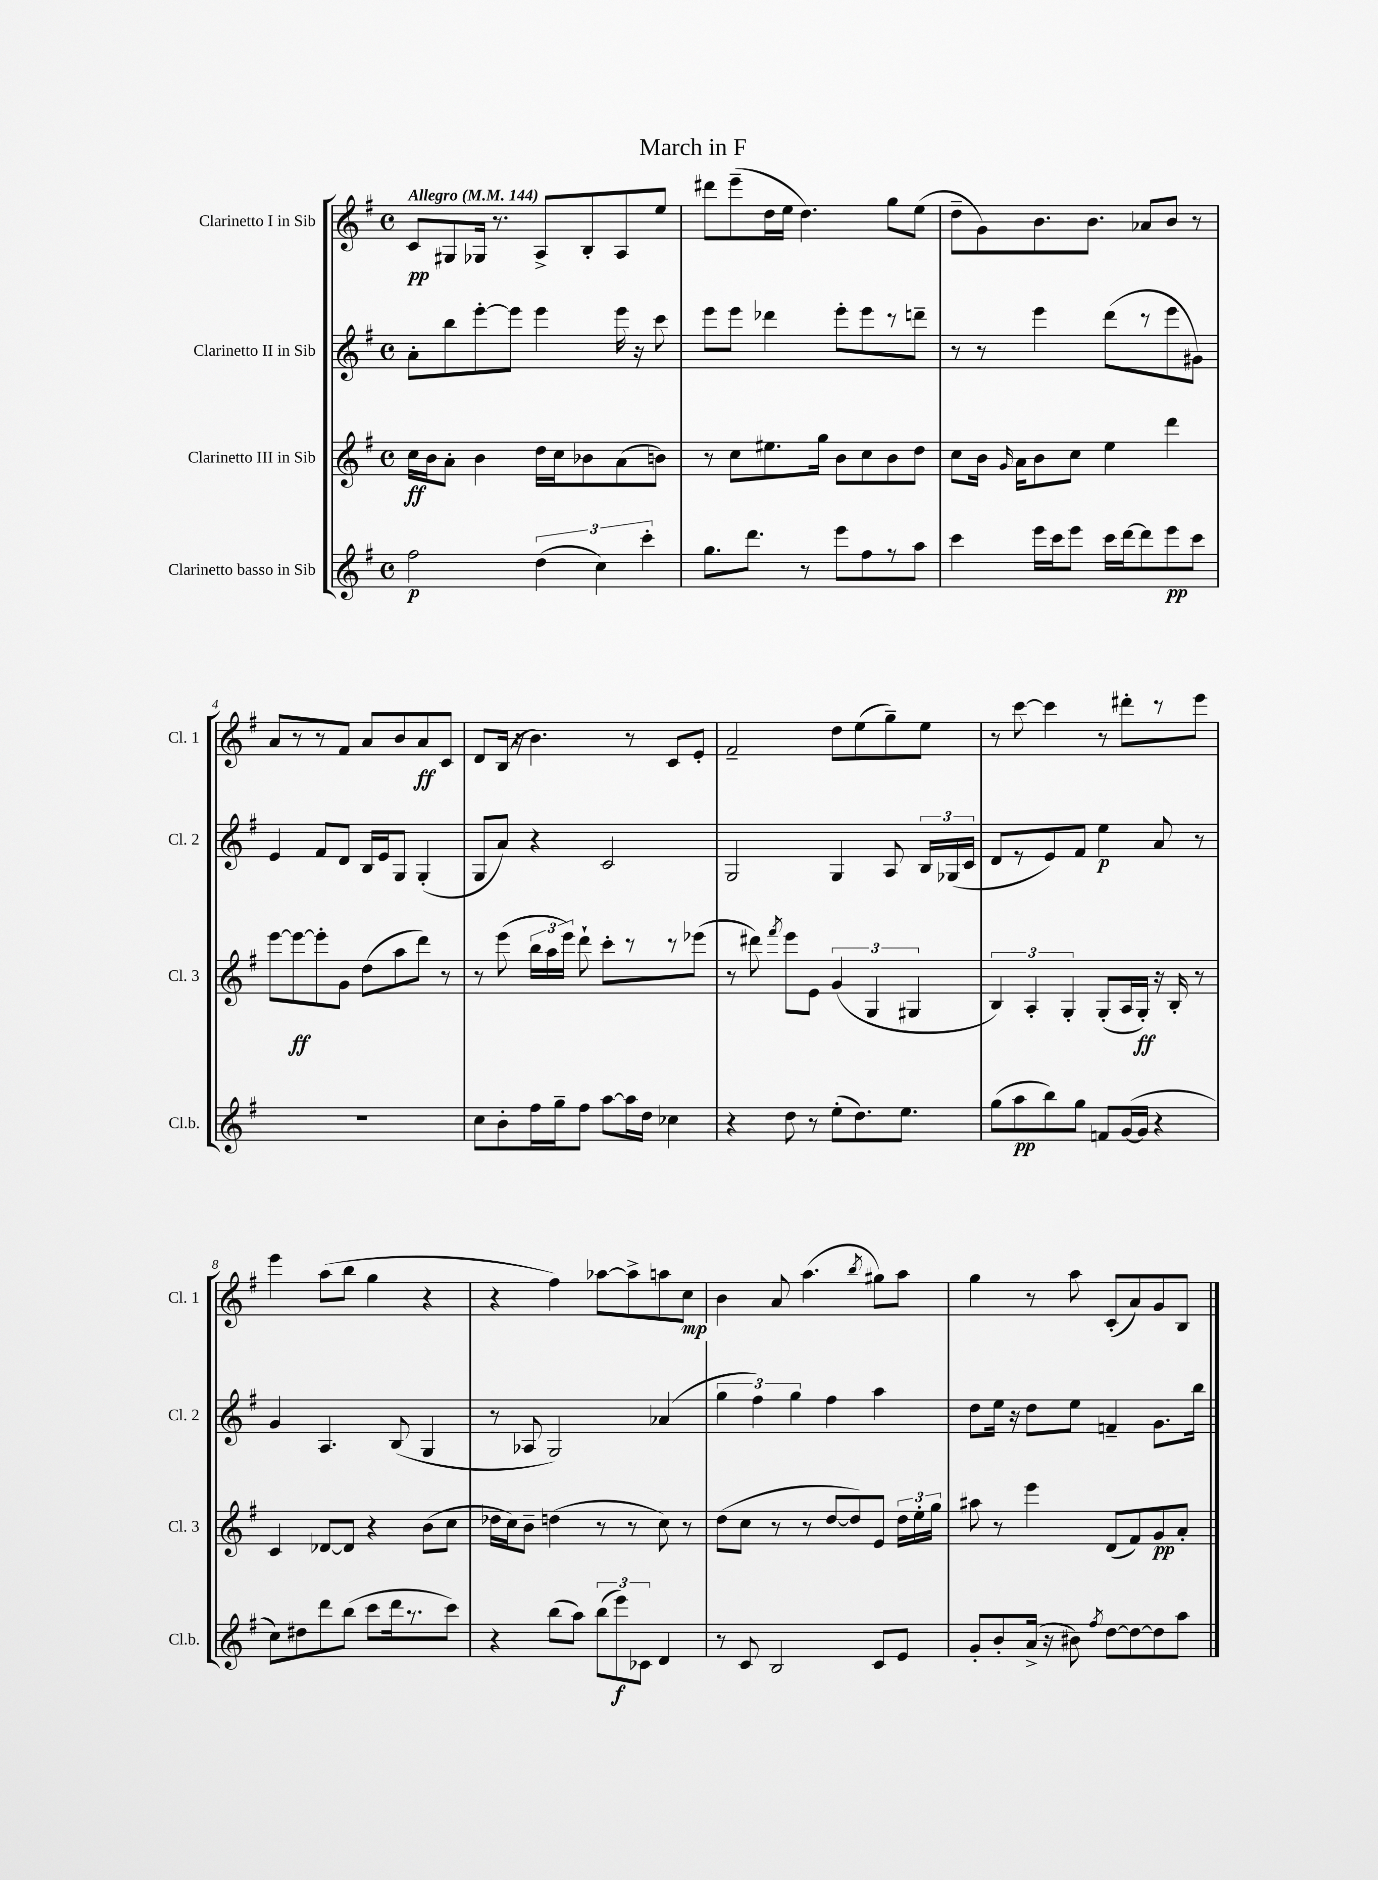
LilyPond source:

\header { title = "March in F" }
<<
\new StaffGroup <<
\new Staff = "s0" \with { instrumentName = "Clarinetto I in Sib" shortInstrumentName = "Cl. 1" } {
    \clef treble \key g \major \defaultTimeSignature \time 4/4 \tempo "Allegro" 4 = 144
    \autoBeamOff c'8[\pp gis8 ges16] r8. a8[-> b8-. a8 e''8] |
    dis'''8[ e'''8--( d''16 e''16] d''4.) g''8[ e''8]( |
    d''8[-- g'8) b'8. b'8.] aes'8[ b'8] r8 |
    a'8[ r8 r8 fis'8] a'8[ b'8 a'8\ff c'8] |
    d'8[ b16]( r16 b'4.) r8 c'8[ e'8]-. |
    fis'2-- d''8[ e''8( g''8--) e''8] |
    r8 c'''8~ c'''4 r8 dis'''8[-. r8 e'''8] |
    e'''4 a''8[( b''8] g''4 r4 |
    r4 fis''4) aes''8[~ aes''8-> a''8 c''8]\mp |
    b'4 a'8 a''4.( \acciaccatura { b''8 } gis''8[) a''8] |
    g''4 r8 a''8 c'8[-.( a'8) g'8 b8] \bar "|." |
}
\new Staff = "s1" \with { instrumentName = "Clarinetto II in Sib" shortInstrumentName = "Cl. 2" } {
    \clef treble \key g \major \defaultTimeSignature \time 4/4
    \autoBeamOff a'8[-. b''8 e'''8~-. e'''8] e'''4 e'''16 r16 c'''8 |
    e'''8[ e'''8] des'''4 e'''8[-. e'''8 r8 d'''8]-- |
    r8 r8 e'''4 d'''8[( r8 e'''8 gis'8]) |
    e'4 fis'8[ d'8] b16[ e'16 g8] g4-.( |
    g8[ a'8]) r4 c'2 |
    g2 g4 a8 \tuplet 3/2 { b16[ ges16( c'16] } |
    d'8[ r8 e'8) fis'8] e''4\p a'8 r8 |
    g'4 a4. b8( g4 |
    r8 aes8 g2) aes'4( |
    \tuplet 3/2 { g''4 fis''4) g''4 } fis''4 a''4 |
    d''8[ e''16] r16 d''8[ e''8] f'4-- g'8.[ b''16] \bar "|." |
}
\new Staff = "s2" \with { instrumentName = "Clarinetto III in Sib" shortInstrumentName = "Cl. 3" } {
    \clef treble \key g \major \defaultTimeSignature \time 4/4
    \autoBeamOff c''16[\ff b'16 a'8]-. b'4 d''16[ c''16 bes'8 a'8( b'8]) |
    r8 c''8[ eis''8. g''16] b'8[ c''8 b'8 d''8] |
    c''8[ b'16] \grace { g'16 } a'16[ b'8 c''8] e''4 d'''4 |
    e'''8[~ e'''8~\ff e'''8-. g'8] d''8[( a''8 d'''8]) r8 |
    r8 e'''8( \tuplet 3/2 { b''16[ a''16 e'''16]) } d'''8-! c'''8[-. r8 r8 ees'''8]( |
    r8 dis'''8) \acciaccatura { fis'''8 } e'''8[ e'8] \tuplet 3/2 { g'4( g4 gis4 } |
    \tuplet 3/2 { b4) a4-. g4-. } g8[-.( a16 g16]-.\ff) r16 b16-. r8 |
    c'4 des'8[~ des'8] r4 b'8[( c''8] |
    des''16[ c''16) b'8]-- d''4( r8 r8 c''8) r8 |
    d''8[( c''8] r8 r8 d''8[~ d''8) e'8] \tuplet 3/2 { d''16[ e''16-. g''16] } |
    ais''8 r8 e'''4 d'8[( fis'8) g'8\pp a'8]-. \bar "|." |
}
\new Staff = "s3" \with { instrumentName = "Clarinetto basso in Sib" shortInstrumentName = "Cl.b." } {
    \clef treble \key g \major \defaultTimeSignature \time 4/4
    \autoBeamOff fis''2\p \tuplet 3/2 { d''4( c''4) c'''4-. } |
    g''8.[ d'''8.] r8 e'''8[ fis''8 r8 a''8] |
    c'''4 e'''16[ c'''16 e'''8] c'''16[ d'''16~ d'''8 e'''8\pp c'''8] |
    R1 |
    c''8[ b'8-. fis''16 g''16-- fis''8] a''8[~ a''16 d''16] ces''4 |
    r4 d''8 r8 e''8[-.( d''8.) e''8.] |
    g''8[( a''8\pp b''8) g''8] f'8[ g'16~( g'16] r4 |
    c''8[) dis''8 d'''8 b''8]( c'''8[ d'''16 r8. c'''8]) |
    r4 b''8[( a''8]) \tuplet 3/2 { b''8[( e'''8\f) ces'8] } d'4 |
    r8 c'8 b2 c'8[ e'8] |
    g'8[-. b'8-. a'16]->( r16 bis'8) \acciaccatura { fis''8 } d''8[~ d''8~ d''8 a''8] \bar "|." |
}
>>
>>
